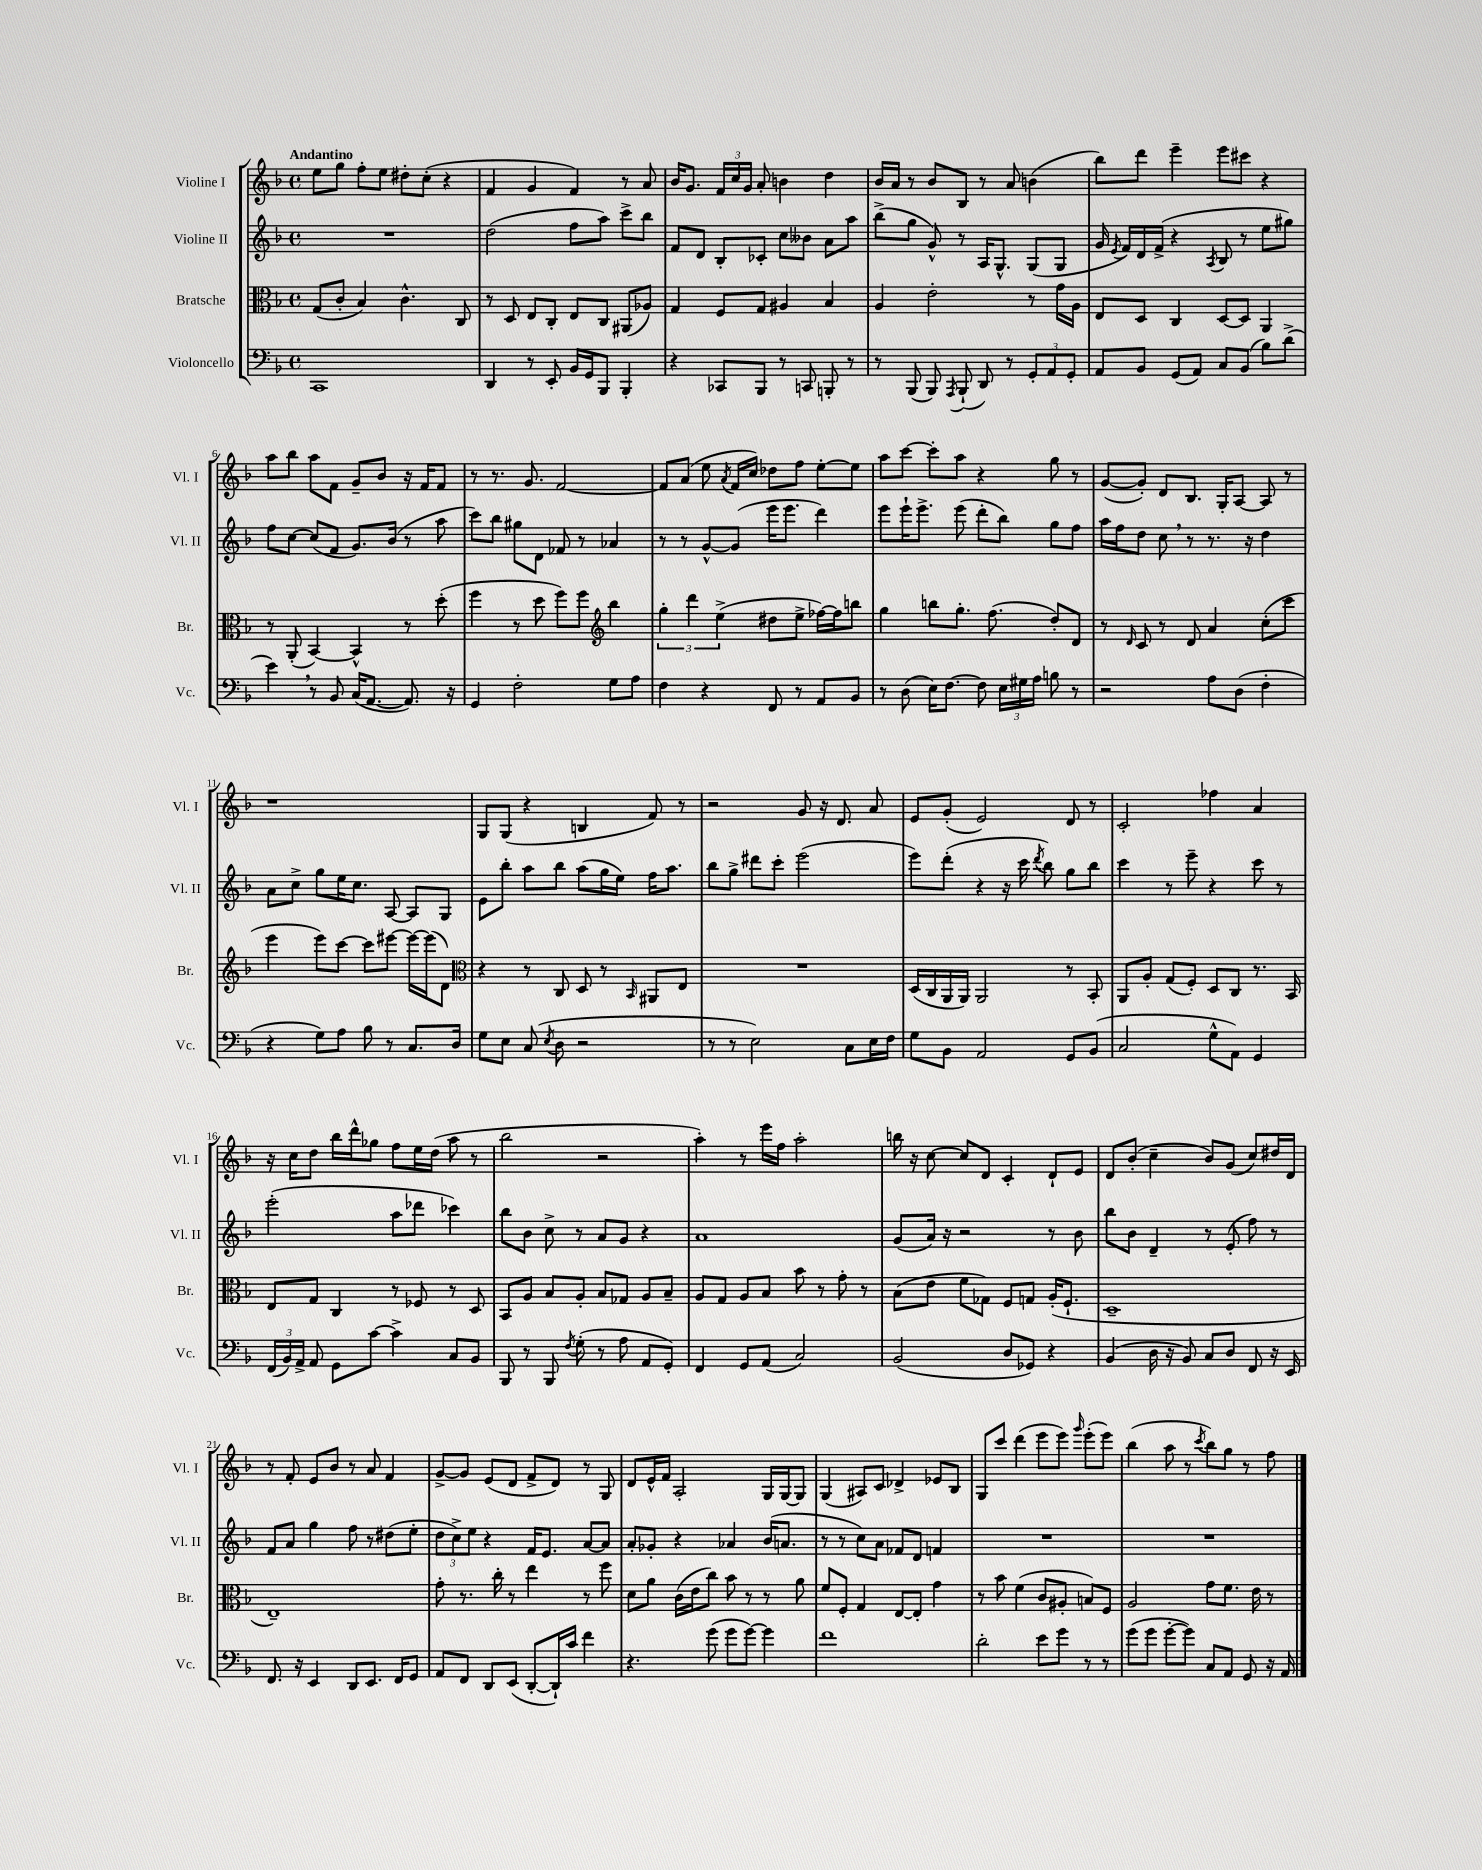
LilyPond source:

<<
\new StaffGroup <<
\new Staff = "s0" \with { instrumentName = "Violine I" shortInstrumentName = "Vl. I" } {
    \clef treble \key f \major \defaultTimeSignature \time 4/4 \tempo "Andantino"
    \autoBeamOff e''8[ g''8] f''8[-. e''8] dis''8[-. c''8]-.( r4 |
    f'4 g'4 f'4) r8 a'8 |
    bes'16[ g'8.] \tuplet 3/2 { f'16[ c''16 g'16] } a'8-. b'4 d''4 |
    bes'16[ a'16] r8 bes'8[ bes8] r8 a'8 b'4( |
    bes''8[) d'''8] e'''4-- e'''8[ cis'''8] r4 |
    a''8[ bes''8] a''8[ f'8] g'8[-- bes'8] r16 f'16[ f'8] |
    r8 r8. g'8. f'2~ |
    f'8[ a'8]( e''8 \acciaccatura { a'8 } f'16[ c''16]) des''8[ f''8] e''8[~-. e''8] |
    a''8[ c'''8]~ c'''8[-. a''8] r4 g''8 r8 |
    g'8[~( g'8]-.) d'8[ bes8.] g16[-. a8]~ a8 r8 |
    r1 |
    g8[ g8]( r4 b4 f'8) r8 |
    r2 g'8 r16 d'8. a'8 |
    e'8[ g'8]-.( e'2) d'8 r8 |
    c'2-. fes''4 a'4 |
    r16 c''16[ d''8] bes''16[ d'''16-^ ges''8] f''8[ e''16 d''16]( a''8 r8 |
    bes''2 r2 |
    a''4-.) r8 e'''16[ f''16] a''2-. |
    b''16 r16 c''8~ c''8[ d'8] c'4-. d'8[-! e'8] |
    d'8[ bes'8]-.( c''4-- bes'8[) g'8]( c''8[) dis''16 d'16] |
    r8 f'8-. e'8[ bes'8] r8 a'8 f'4 |
    g'8[~-> g'8] e'8[( d'8] f'8[-> d'8]) r8 g8 |
    d'8[ e'16-^ f'16] a2-. g16[ g16~ g8] |
    g4( ais8[) c'8] des'4-> ees'8[ bes8] |
    g8[ c'''8] d'''4( e'''8[ e'''8]) \grace { g'''16 } e'''8[-.( e'''8]) |
    bes''4( a''8 r8 \acciaccatura { c'''8 } bes''8[) g''8] r8 f''8 \bar "|." |
}
\new Staff = "s1" \with { instrumentName = "Violine II" shortInstrumentName = "Vl. II" } {
    \clef treble \key f \major \defaultTimeSignature \time 4/4
    \autoBeamOff R1 |
    d''2( f''8[ a''8]) c'''8[-> bes''8] |
    f'8[ d'8] bes8[-. ces'8]-. c''8[ beses'8] a'8[ a''8] |
    bes''8[->( g''8] g'8-^) r8 a16[ g8.]-^ g8[( g8] |
    g'16 \acciaccatura { e'8 } f'16[) d'16 f'16]->( r4 \acciaccatura { a8 } bes8 r8 e''8[ gis''8]) |
    f''8[ c''8]~ c''8[( f'8] g'8.[) bes'16]( r8 a''8 |
    c'''8[) bes''8] gis''8[ d'8] fes'8 r8 aes'4 |
    r8 r8 g'8[~-^ g'8]( e'''16[ e'''8.] d'''4) |
    e'''8[ e'''16-! e'''8.]-> e'''8( d'''8[-. bes''8]) g''8[ f''8] |
    a''16[ f''16 d''8] c''8 \breathe r8 r8. r16 d''4 |
    a'8[ c''8]-> g''8[ e''16 c''8.] a8~ a8[ g8] |
    e'8[ bes''8]-. a''8[ bes''8] a''8[( g''16 e''16]) f''16[ a''8.] |
    bes''8[ g''8]-> dis'''8[ c'''8]-. e'''2( |
    e'''8[) d'''8]-.( r4 r16 c'''16 \acciaccatura { d'''8 } bes''8) g''8[ bes''8] |
    c'''4 r8 e'''8-- r4 c'''8 r8 |
    e'''2-.( a''8[ des'''8] ces'''4) |
    bes''8[ bes'8] c''8-> r8 a'8[ g'8] r4 |
    a'1 |
    g'8[( a'16]) r16 r2 r8 bes'8 |
    bes''8[ bes'8] d'4-- r8 e'8-.( f''8) r8 |
    f'8[ a'8] g''4 f''8 r8 dis''8[( e''8]-. |
    \tuplet 3/2 { d''8[ c''8->) e''8] } r4 f'16[ e'8.] a'8[~ a'8] |
    a'8[-. ges'8]-. r4 aes'4 bes'16[( a'8.] |
    r8 r8 c''8[) a'8] fes'8[ d'8] f'4 |
    R1 |
    R1 \bar "|." |
}
\new Staff = "s2" \with { instrumentName = "Bratsche" shortInstrumentName = "Br." } {
    \clef alto \key f \major \defaultTimeSignature \time 4/4
    \autoBeamOff g8[( c'8]-. bes4) c'4.-^ c8 |
    r8 d8 e8[ c8]-. e8[ c8] ais,8[( aes8]) |
    g4 f8[ g8] ais4 bes4 |
    a4 e'2-. r8 g'16[ a16] |
    e8[ d8] c4 d8[~ d8] a,4 |
    r8 a,8-.( bes,4~) bes,4-^ r8 d''8-.( |
    f''4 r8 d''8 f''8[) f''8] \clef treble bes''4 |
    \tuplet 3/2 { g''4-. d'''4 e''4->( } dis''8[ e''8]-> fes''16[~) fes''16 b''8] |
    g''4 b''8[ g''8.]-. f''8.( d''8[-.) d'8] |
    r8 \grace { d'16 } c'8 r8 d'8 a'4 c''8[-.( c'''8] |
    e'''4 e'''8[) c'''8]~ c'''8[ eis'''8]~ eis'''16[~ eis'''16( d'8]) |
    \clef alto r4 r8 c8 d8 r8 \grace { bes,16 } ais,8[ e8] |
    R1 |
    d16[( c16 a,16 a,16]) a,2 r8 bes,8-. |
    a,8[ a8]-. g8[( f8]-.) d8[ c8] r8. bes,16 |
    e8[ g8] c4 r8 fes8 r8 d8 |
    bes,8[ a8] bes8[ a8]-. bes8[ ges8] a8[ bes8]-- |
    a8[ g8] a8[ bes8] bes'8 r8 g'8-. r8 |
    bes8[( e'8] f'8[ ges8]) f8[ g8] a16[-.( f8.]-! |
    d1-- |
    e1--) |
    g'8-. r8. c''16-. r8 e''4 r8 f''8 |
    d'8[ a'8] c'16[( e'16 c''8]) bes'8 r8 r8 a'8 |
    f'8[ f8]-. g4 e8[~ e8]-. g'4 |
    r8 bes'8 f'4( c'8[ ais8]-. b8[) f8] |
    a2 g'8[ f'8.] e'16 r8 \bar "|." |
}
\new Staff = "s3" \with { instrumentName = "Violoncello" shortInstrumentName = "Vc." } {
    \clef bass \key f \major \defaultTimeSignature \time 4/4
    \autoBeamOff c,1 |
    d,4 r8 e,8-. bes,16[ g,16 bes,,8] bes,,4-. |
    r4 ces,8[ bes,,8] r8 c,8 b,,8-. r8 |
    r8 bes,,8( bes,,8) \acciaccatura { a,,8 } bes,,8-!( d,8) r8 \tuplet 3/2 { g,8[-. a,8 g,8]-. } |
    a,8[ bes,8] g,8[( a,8]) c8[ bes,8]( bes8[) d'8]->( |
    e'4) \breathe r8 bes,8 c16[( a,8.]~ a,8.) r16 |
    g,4 f2-. g8[ a8] |
    f4 r4 f,8 r8 a,8[ bes,8] |
    r8 d8( e16[) f8.]~ f8 \tuplet 3/2 { e16[ gis16 a16] } b8 r8 |
    r2 a8[ d8]( f4-. |
    r4 g8[) a8] bes8 r8 c8.[ d16] |
    g8[ e8] c8( \acciaccatura { e8 } d8 r2 |
    r8 r8 e2) c8[ e16 f16] |
    g8[ bes,8] a,2 g,8[ bes,8]( |
    c2 g8[-^ a,8]) g,4 |
    \tuplet 3/2 { f,16[( bes,16) a,16]-> } a,8 g,8[ c'8]~ c'4-> c8[ bes,8] |
    bes,,8 r8 bes,,8 \acciaccatura { f8 } g8-.( r8 a8 a,8[ g,8]-.) |
    f,4 g,8[ a,8]( c2) |
    bes,2( d8[ ges,8]) r4 |
    bes,4( d16 r16 bes,8) c8[ d8] f,8 r16 e,16 |
    f,8. r16 e,4 d,8[ e,8.] f,16[ g,8] |
    a,8[ f,8] d,8[ e,8]( d,8[~-. d,16-!) c'16] f'4 |
    r4. g'8( g'8[ g'8]~) g'4 |
    f'1 |
    d'2-. e'8[ g'8] r8 r8 |
    g'8[( g'8] g'8[~-. g'8]) c8[ a,8] g,8 r16 a,16 \bar "|." |
}
>>
>>
